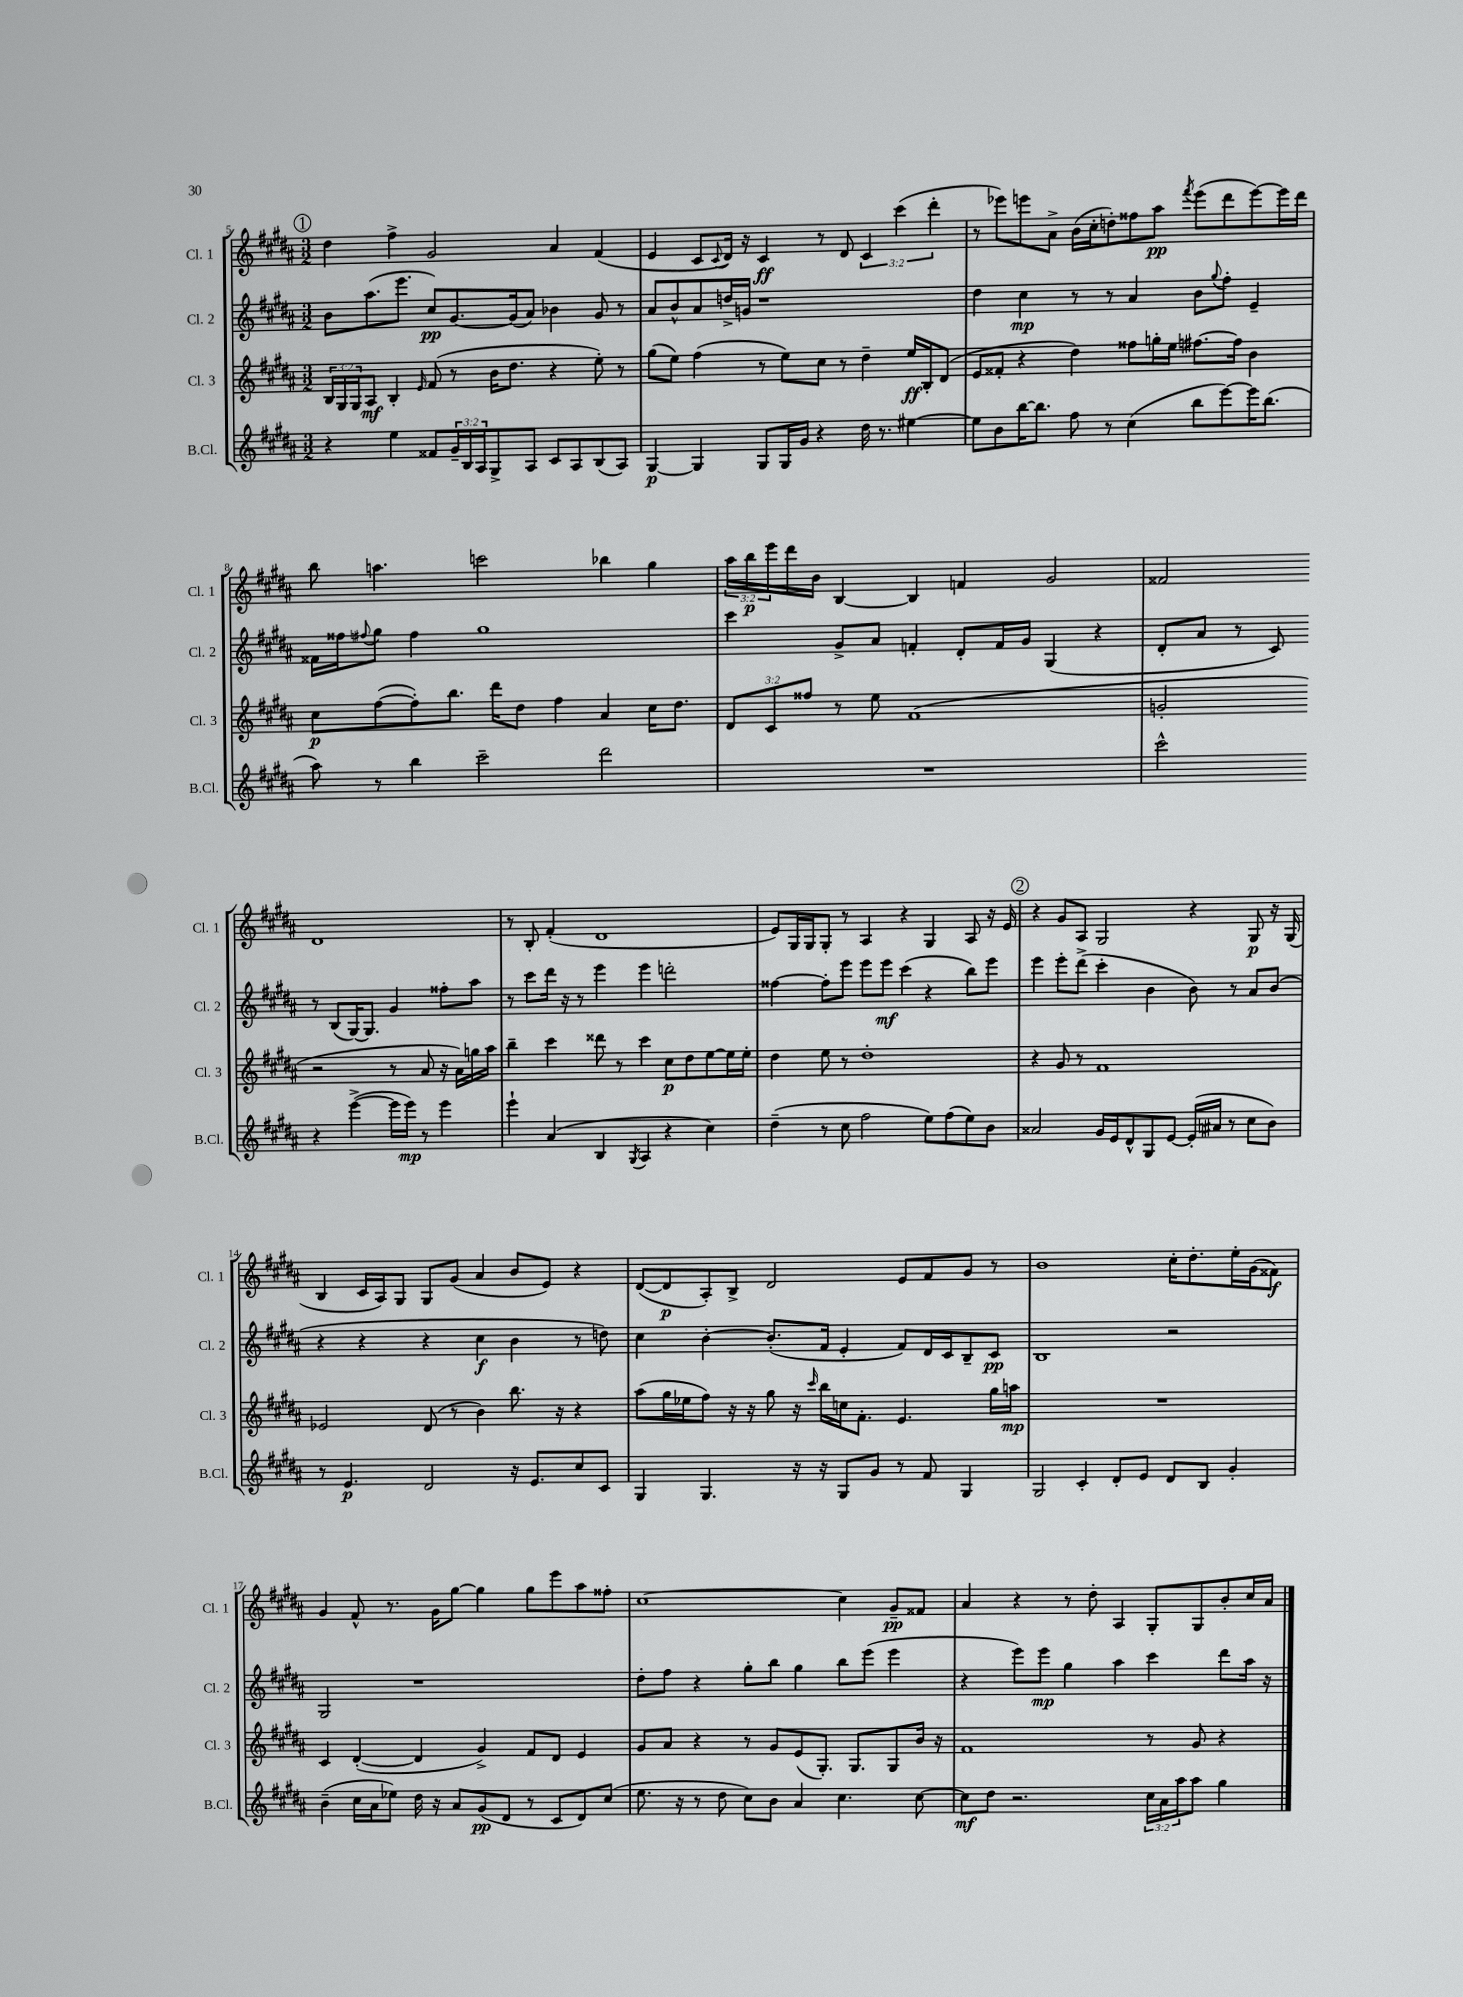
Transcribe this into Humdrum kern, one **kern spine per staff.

**kern	**kern	**kern	**kern
*staff4	*staff3	*staff2	*staff1
*clefG2	*clefG2	*clefG2	*clefG2
*k[f#c#g#d#a#]	*k[f#c#g#d#a#]	*k[f#c#g#d#a#]	*k[f#c#g#d#a#]
*M3/2	*M3/2	*M3/2	*M3/2
4r	24B	8b	4dd#
.	24G#	.	.
.	24G#	.	.
.	8A#	(8.aa#	.
4ee	4B'	.	4ff#^
.	.	8.eee	.
.	16qqe	.	.
8f##	(8f#	8cc#)	2g#
24g#~	8r	[8.g#	.
24B	.	.	.
24A#	.	.	.
8G#^	16b	.	.
.	8.dd#	(16g#]	.
8A#	.	8a#)	.
8c#	4r	4b-	4a#
8A#	.	.	.
(8B	8ee')	8g#	(4f#
8A#)	8r	8r	.
=	=	=	=
[4G#	(8gg#	8a#	4e
.	8ee)	8b^^	.
4G#]	(4ff#	8a#	8c#
.	.	.	8qqc#
.	.	16dd^	16d#)
.	.	16g	16r
8G#	8r	1r	4c#
16G#	8ee)	.	.
16g#	.	.	.
4r	8cc#	.	8r
.	8r	.	8d#
16dd#	4dd#~	.	6c#
8.r	.	.	.
.	.	.	(6ccc#
[4ee#	16ee	.	.
.	16B'	.	.
.	.	.	6ddd#'
.	(8d#	.	.
=	=	=	=
8ee#]	8e	4dd#	8r
8b	8f##'	.	8eee-)
[16bb	4r	4cc#	8eee
8.bb]	.	.	.
.	.	.	8a#^
8ff#	4dd#)	8r	(16b
.	.	.	16cc#'
8r	.	8r	8dd')
(4cc#	8ff##	4a#	8ff##
.	16gg'	.	8aa#
.	16ee	.	.
.	.	.	8qfff#
8bb	[8.ff#	8b	(8eee
.	.	8qqgg#	.
[8eee)	.	8ff#'	8ddd#
.	16ff#]	.	.
16eee]	4b	4e~	[8eee)
(8.bb	.	.	.
.	.	.	16eee]
.	.	.	16ddd#
=	=	=	=
8aa#)	8cc#	16f##	8bb
.	.	16ff##	.
.	.	8qqff#	.
8r	([8ff#	8gg#	4.aa
4bb	8ff#'])	4ff#	.
.	8.bb	.	.
2ccc#~	.	1gg#	2ccc
.	16ddd#	.	.
.	8dd#	.	.
.	4ff#	.	.
2ddd#	4a#	.	4bb-
.	16cc#	.	4gg#
.	8.dd#	.	.
=	=	=	=
1.r	12d#	4ccc#	24aa#
.	.	.	24bb
.	12c#	.	24eee
.	.	.	16ddd#
.	12ff##	.	.
.	.	.	16b
.	8r	8g#^	[4B
.	8ee	8a#	.
.	(1f#	4f'	4B]
.	.	8d#'	4f
.	.	16f	.
.	.	16g#	.
.	.	(4G#	2g#
.	.	4r	.
=	=	=	=
2ccc#^^	2g'	8d#'	2f##
.	.	8a#	.
.	.	8r	.
.	.	8c#)	.
4r	2r	8r	1d#
.	.	(8B	.
([4eee^	.	[16G#)	.
.	.	8.G#]	.
16eee]	8r	4g#	.
16eee)	.	.	.
8r	8a#	.	.
4eee	16r	8ff##'	.
.	16a#)	.	.
.	16gg	8aa#	.
.	16aa#	.	.
=	=	=	=
4eee`	4bb~	8r	8r
.	.	8ccc#	8B'
(4a#	4ccc#	16ddd#	(4f#'
.	.	16r	.
.	.	8r	.
4B	8ddd##	4eee	1d#
.	8r	.	.
8qG#	.	.	.
4A#	4ccc#	4eee	.
4r	8cc#	2ddd'	.
.	8dd#	.	.
4cc#)	[8ee	.	.
.	16ee]	.	.
.	16ee'	.	.
=	=	=	=
(4dd#~	4dd#	[4ff##	8e)
.	.	.	16G#
.	.	.	16G#
8r	8ee	8ff##']	8G#'
8cc#	8r	8eee	8r
2ff#	1dd#'	8eee	4A#
.	.	8eee	.
.	.	(4ccc#	4r
8ee)	.	4r	4G#
(8ff#	.	.	.
8ee)	.	8bb)	8A#
8b	.	8eee	16r
.	.	.	16e
=	=	=	=
2a##	4r	4eee	4r
.	8g#	8eee'	8g#
.	8r	(8ddd#^	8A#
16g#	1f#	4ccc#'	2G#
16e	.	.	.
8d#^^	.	.	.
8G#	.	4b	.
[8e	.	.	.
(16e']	.	8b)	4r
16a#	.	.	.
8r	.	8r	.
8cc#	.	8a#	8G#
8b)	.	(8b	16r
.	.	.	(16G#
=	=	=	=
8r	2e-	4r	4B
4.e	.	.	.
.	.	4r	16c#
.	.	.	16A#)
.	.	.	8G#
2d#	(8d#	4r	8G#
.	8r	.	(8g#
.	4b)	4cc#	4a#
16r	8.bb	4b	8b
8.e	.	.	.
.	.	.	8e)
.	16r	.	.
8cc#	4r	8r	4r
8c#	.	8dd)	.
=	=	=	=
4G#	(8aa#	4cc#	([8d#
.	16gg#	.	8d#]
.	16ee-	.	.
4.G#	8ff#)	[4b'	8A#')
.	16r	.	8B^
.	16r	.	.
.	8gg#	(8.b']	2d#
16r	16r	.	.
.	16qqccc#	.	.
16r	16bb	16f#	.
8G#	16cc	4e'	.
.	8.f#'	.	.
8g#	.	.	.
8r	4.e	8f#)	8e
8f#	.	16d#	8f#
.	.	16c#	.
4G#	.	8B~	8g#
.	16gg#	8c#	8r
.	16aa	.	.
=	=	=	=
2G#	1.r	1B	1b
4c#'	.	.	.
8d#'	.	.	.
8e	.	.	.
8d#	.	2r	16cc#'
.	.	.	8.dd#'
8B	.	.	.
4g#'	.	.	16ee'
.	.	.	(16g#
.	.	.	8f##)
=	=	=	=
(4b~	4c#	2G#	4g#
16cc#	([4d#'	.	8f#^^
16a#	.	.	.
8ee-)	.	.	8.r
16dd#	4d#]	1r	.
16r	.	.	16g#
8a#	.	.	[8gg#
(8g#	4g#^)	.	4gg#]
8d#	.	.	.
8r	8f#	.	8gg#
8c#	8d#	.	8eee
8d#)	4e	.	8aa#
(8cc#	.	.	8ff##'
=	=	=	=
8.ee	8g#	8dd#'	[1cc#
.	8a#	8ff#	.
16r	.	.	.
8r	4r	4r	.
8dd#	.	.	.
8cc#)	8r	8gg#'	.
8b	8g#	8bb	.
4a#	(8e	4gg#	.
.	8.G#')	.	.
4.cc#	.	8bb	4cc#]
.	8.G#	.	.
.	.	(8eee	.
.	8G#	4eee	8g#~
[8cc#	16b	.	8f##
.	16r	.	.
=	=	=	=
8cc#]	1f#	4r	4a#
8dd#	.	.	.
2.r	.	8eee)	4r
.	.	8eee	.
.	.	4gg#	8r
.	.	.	8dd#'
.	.	4aa#	4A#
24cc#	8r	4ccc#	8G#'
24a#	.	.	.
24aa#	.	.	.
8aa#	8g#	.	8G#
4gg#	4r	8ddd#	8b'
.	.	16aa#	16cc#
.	.	16r	16a#
==	==	==	==
*-	*-	*-	*-
